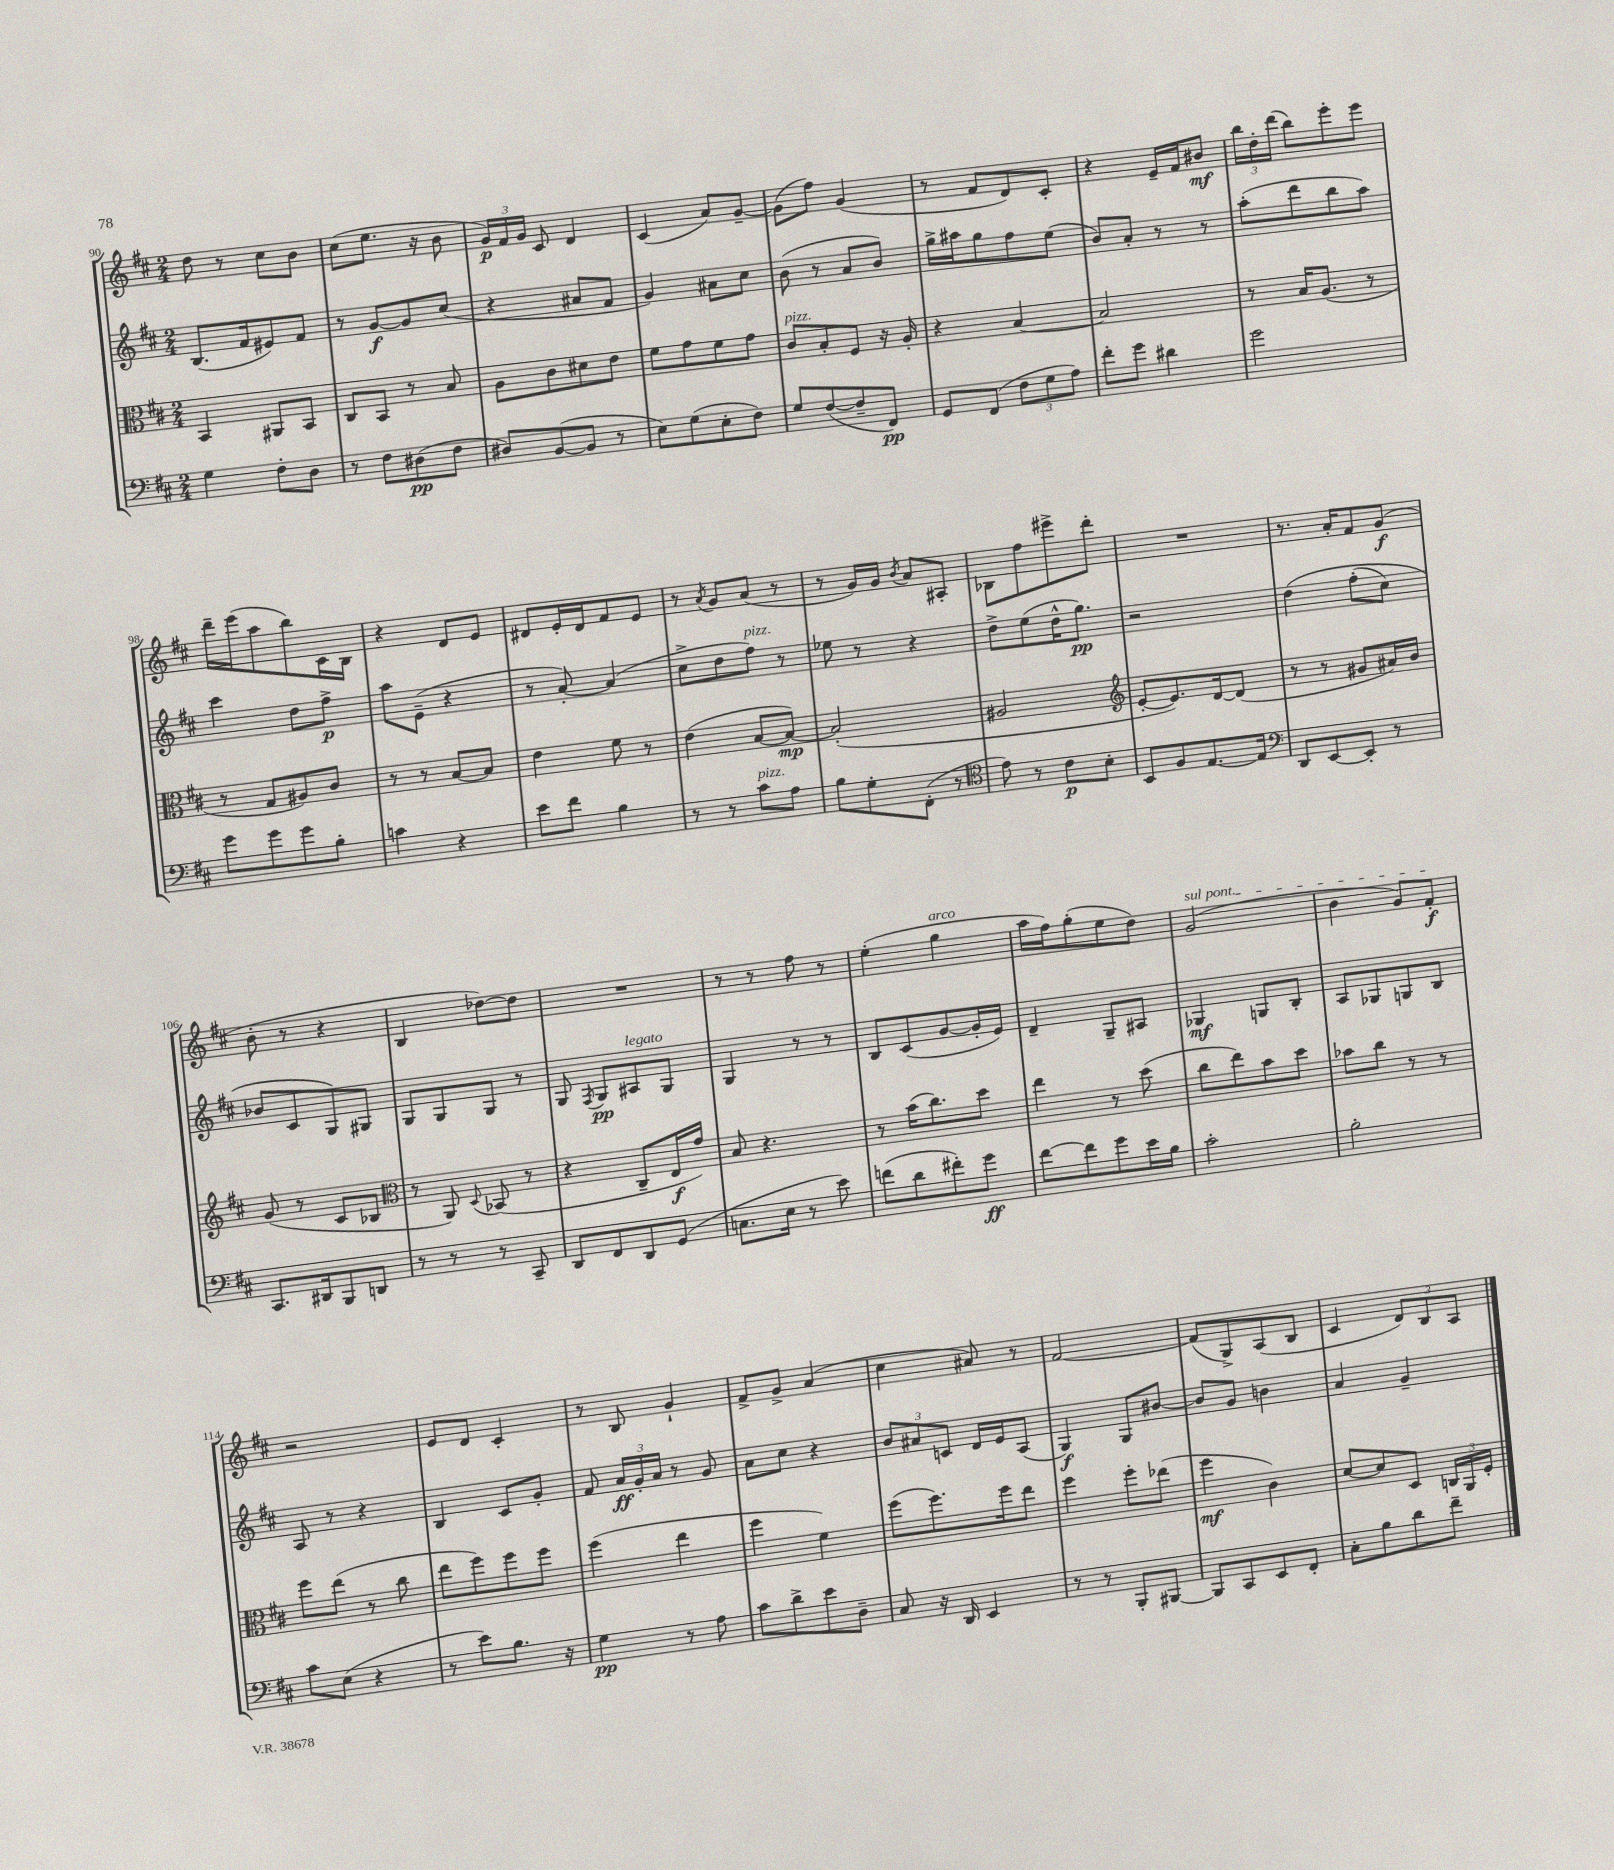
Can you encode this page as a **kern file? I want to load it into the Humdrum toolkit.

**kern	**dynam	**kern	**dynam	**kern	**dynam	**kern	**dynam
*part4	*part4	*part3	*part3	*part2	*part2	*part1	*part1
*staff4	*staff4	*staff3	*staff3	*staff2	*staff2	*staff1	*staff1
*clefF4	*	*clefC3	*	*clefG2	*	*clefG2	*
*k[f#c#]	*	*k[f#c#]	*	*k[f#c#]	*	*k[f#c#]	*
*M2/4	*	*M2/4	*	*M2/4	*	*M2/4	*
=90	=90	=90	=90	=90	=90	=90	=90
4G\	.	4BB/	.	(8.B/L	.	8dd\	.
.	.	.	.	.	.	8r	.
.	.	.	.	16f#/k	.	.	.
8F#'\L	.	8AA#X/L	.	8e#X/)	.	8cc#\L	.
8D\J	.	8BB/J	.	8f#/J	.	8b\J	.
=91	=91	=91	=91	=91	=91	=91	=91
8r	.	8C#/L	.	8r	.	(8cc#\L	.
8F#\L	.	8BB/J	.	[8g/L	f	8.ee\J	.
(8D#X\	pp	8r	.	8g/]	.	.	.
.	.	.	.	.	.	16r	.
8F#\J	.	8B/	.	(8cc#/J	.	8b\	.
=92	=92	=92	=92	=92	=92	=92	=92
8D#X/L)	.	8A\L	.	4r	.	24g/LL)	p
.	.	.	.	.	.	24f#/	.
.	.	.	.	.	.	24g/JJ	.
([8BB/	.	8c#\	.	.	.	8c#/	.
8BB/J]	.	8d#X\	.	8a#X/L	.	4d/	.
8r	.	8e\J	.	8f#/J	.	.	.
=93	=93	=93	=93	=93	=93	=93	=93
8E\L)	.	8f#\L	.	4g/)	.	(4c#/	.
(8G\	.	8g\	.	.	.	.	.
8E'\	.	8f#\	.	8a#X\L	.	8a/L)	.
8F#\J)	.	8g\J	.	8cc#\J	.	[8g~/J	.
=94	=94	=94	=94	=94	=94	=94	=94
!	!	!LO:TX:a:i:t=pizz.	!	!	!	!	!
8G/L	.	8c#/L	.	(8b\	.	(8g\L]	.
([8F#/	.	8B'/	.	8r	.	8ff#\J)	.
8F#~/]	.	8F#/J	.	8a/L	.	(4g/	.
8FF#/J)	pp	16r	.	8b/J)	.	.	.
.	.	16A'/	.	.	.	.	.
=95	=95	=95	=95	=95	=95	=95	=95
8GG/L	.	4r	.	16gg^\LL	.	8r	.
.	.	.	.	16aa#X\J	.	.	.
(8FF#/J	.	.	.	8gg\	.	8f#/L	.
12F#\L	.	[4B/	.	8ff#\	.	8d/)	.
12G\	.	.	.	.	.	.	.
.	.	.	.	(8ee\J	.	8c#'/J	.
12A\J)	.	.	.	.	.	.	.
=96	=96	=96	=96	=96	=96	=96	=96
8f#'\L	.	2B/]	.	8b/L)	.	4r	.
8g\J	.	.	.	8a'/J	.	.	.
4d#X\	.	.	.	8r	.	16e~/LL	.
.	.	.	.	.	.	16f#/J	.
.	.	.	.	8r	.	8b#X/J	mf
=97	=97	=97	=97	=97	=97	=97	=97
2g\	.	8r	.	(8aa'\L	.	24bb\LL	.
.	.	.	.	.	.	24dd'\	.
.	.	.	.	.	.	(24ddd\JJ	.
.	.	16B/KL	.	8ddd\	.	8bb\L)	.
.	.	(8.A/J	.	.	.	.	.
.	.	.	.	8bb\	.	8eee'\	.
.	.	8r	.	8aa\J)	.	8eee\J	.
!!LO:LB:g=z
=98	=98	=98	=98	=98	=98	=98	=98
8g\L	.	8r	.	4ccc#\	.	16ddd~\LL	.
.	.	.	.	.	.	(16eee\J	.
8g\	.	8G/L	.	.	.	8aa\	.
8g\	.	8A#X/)	.	8dd\L	.	8bb\)	.
8B'\J	.	8c#/J	.	8ff#^\J	p	16c#\L	.
.	.	.	.	.	.	16B\JJ	.
=99	=99	=99	=99	=99	=99	=99	=99
4cn\	.	8r	.	8aa\L	.	4r	.
.	.	8r	.	(8e~\J	.	.	.
4r	.	[8B/L	.	4r	.	8d/L	.
.	.	8B/J]	.	.	.	8e/J	.
=100	=100	=100	=100	=100	=100	=100	=100
8e\L	.	4e\	.	8r	.	8d#X/L	.
8f#\J	.	.	.	[8a'/)	.	16e'/L	.
.	.	.	.	.	.	16d#/J	.
4B\	.	8f#\	.	(4a/]	.	8f#/	.
.	.	8r	.	.	.	8e/J	.
=101	=101	=101	=101	=101	=101	=101	=101
8r	.	(4e\	.	8cc#^\L	.	8r	.
.	.	.	.	.	.	8qa/	.
8r	.	.	.	8dd\	.	8g/L	.
!	!	!	!	!LO:TX:a:i:t=pizz.	!	!	!
!LO:TX:a:i:t=pizz.	!	!	!	!	!	!	!
8c#\L	.	[8B/L	.	8ff#\J)	.	(8a/J	.
8A\J	.	8B/J_)	mp	8r	.	8r	.
=102	=102	=102	=102	=102	=102	=102	=102
8B\L	.	(2B'/]	.	8ee-X\	.	8r	.
8G'\	.	.	.	8r	.	16g/LL)	.
.	.	.	.	.	.	16g/JJ	.
.	.	.	.	.	.	8qb/	.
(8FF#'\J	.	.	.	4r	.	8a/L	.
8r	.	.	.	.	.	8A#X'/J	.
=103	=103	=103	=103	=103	=103	=103	=103
*clefC4	*	*	*	*	*	*	*
8e\)	.	2A#X/	.	8dd^\L	.	8B-X\L	.
8r	.	.	.	(8ee\	.	8ff#\	.
8c#\L	p	.	.	16dd^^\K	.	8eee#X^\	.
.	.	.	.	8.gg\J)	pp	.	.
8B'\J	.	.	.	.	.	8ddd'\J	.
=104	=104	=104	=104	=104	=104	=104	=104
*	*	*clefG2	*	*	*	*	*
8BB/L	.	[8e'/L	.	2r	.	2r	.
8F#/	.	8.e/])	.	.	.	.	.
[8.E/	.	.	.	.	.	.	.
.	.	[16d/k	.	.	.	.	.
.	.	(8d/J]	.	.	.	.	.
16E/Jk]	.	.	.	.	.	.	.
=105	=105	=105	=105	=105	=105	=105	=105
*clefF4	*	*	*	*	*	*	*
8DD/L	.	8r	.	(4dd\	.	8.r	.
[8EE/	.	8r	.	.	.	.	.
.	.	.	.	.	.	16a'/KL	.
8EE'/J]	.	8g#X/L	.	(8ff#'\L	.	8f#/	.
8r	.	16a#X/L)	.	8cc#\J)	.	(8g/J	f
.	.	16b/JJ	.	.	.	.	.
!!LO:LB:g=z
=106	=106	=106	=106	=106	=106	=106	=106
8.CC#/L	.	(8g/	.	8b-X/L	.	8b'\	.
.	.	8r	.	8c#/	.	8r	.
16DD#X/k	.	.	.	.	.	.	.
8BBB/	.	8c#/L	.	8G/)	.	4r	.
8DDn/J	.	8B-X/J	.	8G#X/J	.	.	.
=107	=107	=107	=107	=107	=107	=107	=107
*	*	*clefC3	*	*	*	*	*
8r	.	8r	.	8G/L	.	4B/	.
8r	.	8AA/)	.	8G/	.	.	.
.	.	8qqD/	.	.	.	.	.
8r	.	(8BB-X/	.	8G/J	.	[8dd-X\L)	.
8CC#~/	.	8r	.	8r	.	8dd-\J]	.
=108	=108	=108	=108	=108	=108	=108	=108
8DD/L	.	4r	.	8G/	.	2r	.
.	.	.	.	8qF#/	.	.	.
8FF#/	.	.	.	8G/L	pp	.	.
!	!	!	!	!LO:TX:a:i:t=legato	!	!	!
8DD/	.	8C#~/L	.	8A#X/	.	.	.
(8GG/J	.	16E/L	f	8G/J	.	.	.
.	.	16g/JJ)	.	.	.	.	.
=109	=109	=109	=109	=109	=109	=109	=109
8.Cn\L	.	8B/	.	4G/	.	8r	.
.	.	4.r	.	.	.	8r	.
16E\Jk	.	.	.	.	.	.	.
8r	.	.	.	8r	.	8ff#\	.
8e\)	.	.	.	8r	.	8r	.
=110	=110	=110	=110	=110	=110	=110	=110
(8fn\L	.	8r	.	8B/L	.	(4ee'\	.
8d\	.	(16b\KL	.	(8c#/	.	.	.
.	.	8.cc#\)	.	.	.	.	.
!	!	!	!	!	!	!LO:TX:a:i:t=arco	!
8f#X'\)	.	.	.	[8g/	.	4gg\	.
8g\J	ff	8dd\J	.	16g'/L]	.	.	.
.	.	.	.	16e/JJ)	.	.	.
=111	=111	=111	=111	=111	=111	=111	=111
[8f#\L	.	4ee\	.	4d~/	.	16aa\LL	.
.	.	.	.	.	.	16ff#\J)	.
8f#\]	.	.	.	.	.	(8gg'\	.
8g\	.	8r	.	8G~/L	.	8ee\	.
16e\L	.	(8dd\	.	8A#X/J	.	8dd\J)	.
16B\JJ	.	.	.	.	.	.	.
=112	=112	=112	=112	=112	=112	=112	=112
!	!	!	!	!	!	!LO:TX:a:i:t=sul pont.	!
2c#'\	.	8cc#\L	.	4G-X/	mf	(2g/	.
.	.	8ee\)	.	.	.	.	.
.	.	8b\	.	8Gn/L	.	.	.
.	.	8dd\J	.	8B'/J	.	.	.
=113	=113	=113	=113	=113	=113	=113	=113
2B'\	.	8b-X\L	.	8A/L	.	4b\	.
.	.	8cc#\J	.	8G-X/	.	.	.
.	.	8r	.	8Gn/	.	8g/L)	.
.	.	8r	.	8B/J	.	8f#'/J	f
!!LO:LB:g=z
=114	=114	=114	=114	=114	=114	=114	=114
8c#\L	.	8ff#\L	.	8A/	.	2r	.
(8E\J	.	(8ee\J	.	8r	.	.	.
4r	.	8r	.	4r	.	.	.
.	.	8cc#\	.	.	.	.	.
=115	=115	=115	=115	=115	=115	=115	=115
8r	.	8ee\L	.	4B/	.	8e/L	.
8e\L)	.	8ff#\)	.	.	.	8d/J	.
8.B\J	.	8ff#\	.	8c#/L	.	4c#'/	.
.	.	8ff#\J	.	8g'/J	.	.	.
16r	.	.	.	.	.	.	.
=116	=116	=116	=116	=116	=116	=116	=116
4G\	pp	(4ff#\	.	8f#/	.	8r	.
.	.	.	.	24a/LL	ff	8B/	.
.	.	.	.	24g'/	.	.	.
.	.	.	.	24a/JJ	.	.	.
8r	.	4ee\	.	8r	.	4g`/	.
8A\	.	.	.	8g/	.	.	.
=117	=117	=117	=117	=117	=117	=117	=117
8c#\L	.	4ff#\	.	8a\L	.	8f#^/L	.
8d^\	.	.	.	8cc#\J	.	8g^/J	.
8e\	.	4f#\)	.	4r	.	(4a/	.
8D~\J	.	.	.	.	.	.	.
=118	=118	=118	=118	=118	=118	=118	=118
8C#/	.	(8ff#\L	.	12b/L	.	4cc#\	.
.	.	.	.	12a#X/	.	.	.
16r	.	8.ff#\)	.	.	.	.	.
.	.	.	.	12cn/J	.	.	.
16DD/	.	.	.	.	.	.	.
4EE/	.	.	.	16d/LL	.	8a#X/)	.
.	.	16ff#\k	.	16e/J	.	.	.
.	.	8ee\J	.	(8A/J	.	8r	.
=119	=119	=119	=119	=119	=119	=119	=119
8r	.	4ff#\	.	4G/)	f	[2f#/	.
8r	.	.	.	.	.	.	.
8BBB'/L	.	8ff#'\L	.	8G/L	.	.	.
[8BBB#X/J	.	(8ee-X\J	.	[8b#X/J	.	.	.
=120	=120	=120	=120	=120	=120	=120	=120
8BBB#/L]	.	4ff#\	mf	8b#/L]	.	(8f#/L]	.
8CC#/	.	.	.	8g/J	.	8G^/)	.
8EE/	.	4c#\)	.	4bn\	.	(8A/	.
8FF#'/J	.	.	.	.	.	8B/J	.
=121	=121	=121	=121	=121	=121	=121	=121
8C#'\L	.	[8d/L	.	4a/	.	4c#/	.
8B\	.	8d/]	.	.	.	.	.
8d\	.	8D/J	.	4g~/	.	12d/L)	.
.	.	.	.	.	.	12B/	.
8f#~\J	.	24Cn/LL	.	.	.	.	.
.	.	24AA/	.	.	.	12A/J	.
.	.	24F#'/JJ	.	.	.	.	.
==	==	==	==	==	==	==	==
*-	*-	*-	*-	*-	*-	*-	*-
